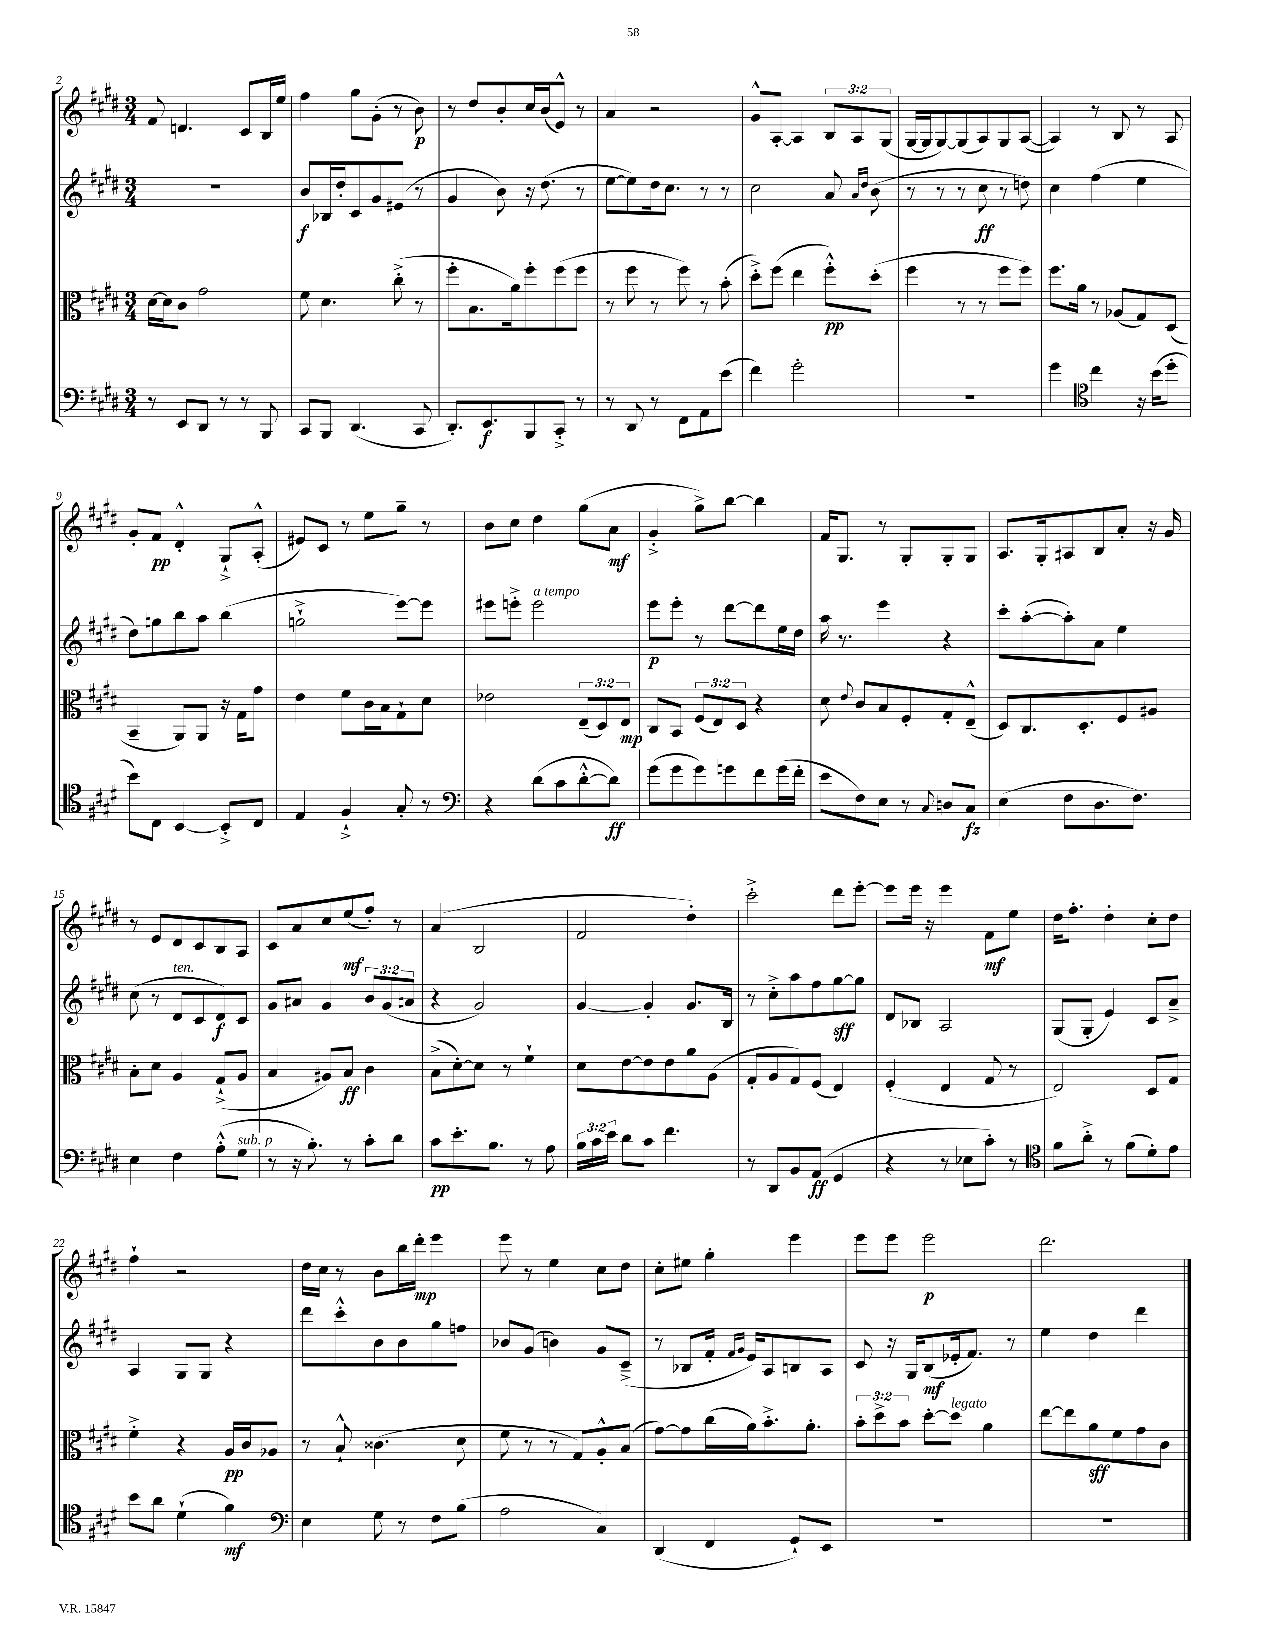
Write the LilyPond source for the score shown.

<<
\new StaffGroup <<
\new Staff = "s0" {
    \clef treble \key e \major \numericTimeSignature \time 3/4 \override Staff.TupletNumber.text = #tuplet-number::calc-fraction-text
    \autoBeamOff fis'8 d'4. cis'8[ b16 e''16] |
    fis''4 gis''8[ gis'8]-.( r8 b'8\p) |
    r8 dis''8[ b'8-. cis''16 b'16( e'8]-^) r8 |
    a'4 r2 |
    gis'8[-^ a8]~-. a4 \tuplet 3/2 { b8[ a8 gis8]( } |
    gis16[~ gis16 gis8~) gis8( a8) gis8 a8]~( |
    a4) r8 b8 r8 a8 |
    gis'8[-. fis'8]\pp dis'4-.-^ gis8[-!-> a8]-.-^( |
    eis'8[) cis'8] r8 e''8[ gis''8]-- r8 |
    b'8[ cis''8] dis''4 gis''8[( a'8]\mf |
    gis'4-.-> gis''8[->) b''8]~ b''4 |
    fis'16[ gis8.] r8 gis8[-. gis8-. gis8] |
    a8.[ gis16-. ais8 b8 a'8]-. r16 gis'16 |
    r8 e'8[ dis'8 cis'8 b8 a8] |
    cis'8[ a'8 cis''8 e''8\mf( fis''8]-.) r8 |
    a'4( b2 |
    fis'2 dis''4-.) |
    cis'''2-.-> dis'''8[ e'''8]~-. |
    e'''8[ e'''16] r16 e'''4 fis'8[\mf e''8] |
    dis''16[ fis''8.]-. dis''4-. cis''8[-. dis''8] |
    fis''4-! r2 |
    dis''16[ cis''16] r8 b'8[ b''16 dis'''16]-.\mp e'''4 |
    e'''8 r8 e''4 cis''8[ dis''8] |
    cis''8[-. eis''8] gis''4-. e'''4 |
    e'''8[ e'''8] e'''2\p |
    dis'''2. \bar "|." |
}
\new Staff = "s1" {
    \clef treble \key e \major \numericTimeSignature \time 3/4 \override Staff.TupletNumber.text = #tuplet-number::calc-fraction-text
    \autoBeamOff R2. |
    b'8[\f bes16 dis''16-. cis'8 gis'8 eis'8]( r8 |
    gis'4 b'8) r16 dis''8.( r8 |
    e''8[~ e''8) dis''16 cis''8.] r8 r8 |
    cis''2 a'8 \grace { a'16[ dis''16] } b'8( |
    r8 r8 r8 cis''8\ff r8 d''8) |
    cis''4 fis''4( e''4 |
    dis''8[) g''8 b''8 a''8] b''4( |
    g''2-!-> e'''8[~) e'''8] |
    eis'''8[ e'''8]-.-> e'''2^\markup { \italic "a tempo" } |
    e'''8[\p e'''8]-. r8 dis'''8[~ dis'''8 e''16 dis''16] |
    a''16 r8. e'''4 r4 |
    cis'''8[-. a''8~-.( a''8-.) a'8] e''4 |
    cis''8( r8 dis'8[^\markup { \italic "ten." } cis'8 dis'8\f) cis'8] |
    gis'8[ ais'8] gis'4 \tuplet 3/2 { b'8[ gis'8( a'8] } |
    r4 gis'2) |
    gis'4~ gis'4-. gis'8.[ b16] |
    r8 cis''8[-.-> a''8 fis''8 gis''8~\sff gis''8] |
    dis'8[ bes8] a2 |
    gis8[( gis8]-. e'4) cis'8[ a'8]---> |
    a4 gis8[ gis8] r4 |
    dis'''8[ cis'''8-.-^ b'8 b'8 gis''8 f''8] |
    bes'8[ gis'8]( b'4) gis'8[ cis'8]--->( |
    r8 bes8[ fis'16]-. \grace { fis'16[ gis'16] } e'16[) a8 b8 a8] |
    cis'8 r16 gis16[ b8\mf( ees'16-. fis'8.]) r8 |
    e''4 dis''4 dis'''4 \bar "|." |
}
\new Staff = "s2" {
    \clef alto \key e \major \numericTimeSignature \time 3/4 \override Staff.TupletNumber.text = #tuplet-number::calc-fraction-text
    \autoBeamOff dis'16[~ dis'16 cis'8] gis'2 |
    fis'8 dis'4. cis''8-.->( r8 |
    fis''8[-. b8. a'16) fis''8-. fis''8( fis''8] |
    r8 fis''8 r8 fis''8) r8 b'8-.( |
    dis''8[-.->) fis''8]( e''4 fis''8[-.-^\pp) dis''8]-.( |
    fis''4 r8 r8 fis''8[ fis''8]) |
    fis''8.[ a'16] r8 aes8[( gis8) dis8]( |
    b,4-- a,8[) a,8] r16 gis16[ gis'8] |
    e'4 fis'8[ cis'16 b16 gis8-! dis'8] |
    ees'2 \tuplet 3/2 { e8[--( dis8) e8]\mp } |
    cis8[ b,8] \tuplet 3/2 { fis8[( e8) dis8] } r4 |
    dis'8 \appoggiatura { e'8 } cis'8[ b8 fis8-. gis8-. e8]---^( |
    dis8[) cis8. dis8.-. fis8 ais8] |
    b8[-. dis'8] a4 gis8[-!->( a8] |
    b4 ais8[) b8]\ff cis'4 |
    b8[->( dis'8~-.) dis'8] r8 fis'4-! |
    dis'8[ e'8~ e'8 e'8 a'8 a8]( |
    gis8[-. a8 gis8) fis8]( e4) |
    fis4-.( e4 gis8 r8 |
    e2) dis8[ gis8] |
    fis'4-.-> r4 a16[\pp cis'16 aes8] |
    r8 b8-!-^ cisis'4.( dis'8 |
    fis'8 r8 r8 gis8[) a8-.-^ b8]( |
    gis'8[~) gis'8 cis''16( a'16) b'8.-.-> a'8.]-. |
    \tuplet 3/2 { b'8[-. dis''8-> b'8] } dis''8[~-. dis''8]^\markup { \italic "legato" } a'4 |
    e''8[~ e''8 a'8\sff fis'8 gis'8 cis'8] \bar "|." |
}
\new Staff = "s3" {
    \clef bass \key e \major \numericTimeSignature \time 3/4 \override Staff.TupletNumber.text = #tuplet-number::calc-fraction-text
    \autoBeamOff r8 e,8[ dis,8] r8 r8 b,,8 |
    cis,8[ b,,8] dis,4.( cis,8 |
    dis,8.[-.) e,8.\f b,,8 cis,8]-.-> r8 |
    r8 dis,8 r8 fis,8[ a,8 e'8]( |
    fis'4) gis'2-. |
    R2. |
    gis'4 \clef tenor cis''4 r16 b'16[( dis''8]-. |
    b'8[) cis8] b,4~ b,8[-.-> cis8] |
    e4 fis4-!-> gis8-. r8 |
    \clef bass r4 dis'8[( cis'8 dis'8~-.-^ dis'8]\ff) |
    gis'8[( gis'8 gis'8) g'8 fis'8 g'16( fis'16]-. |
    e'8[ fis8) e8] r8 \appoggiatura { cis8 } d8[ cis8]\fz |
    e4( fis8[ dis8. fis8.]) |
    e4 fis4 a8[-.-^( gis8]^\markup { \italic "sub. p" } |
    r8 r16 b8.-.) r8 cis'8[-. dis'8] |
    cis'8[\pp e'8.-. b8.] r8 a8 |
    \tuplet 3/2 { b16[ cis'16 e'16] } dis'8[ cis'8] fis'4. |
    r8 dis,8[ b,8 a,8]\ff( gis,4 |
    r4 r8 ees8[ cis'8]-.) r8 |
    \clef tenor fis'8[ a'8]-.-> r8 fis'8[( dis'8-.) e'8] |
    b'8[ a'8] dis'4-!( fis'4\mf) |
    \clef bass e4 gis8 r8 fis8[ b8]( |
    a2 cis4) |
    dis,4( fis,4 gis,8[-!) e,8] |
    R2. |
    R2. \bar "|." |
}
>>
>>
\layout { \context { \Score currentBarNumber = #2 } }
